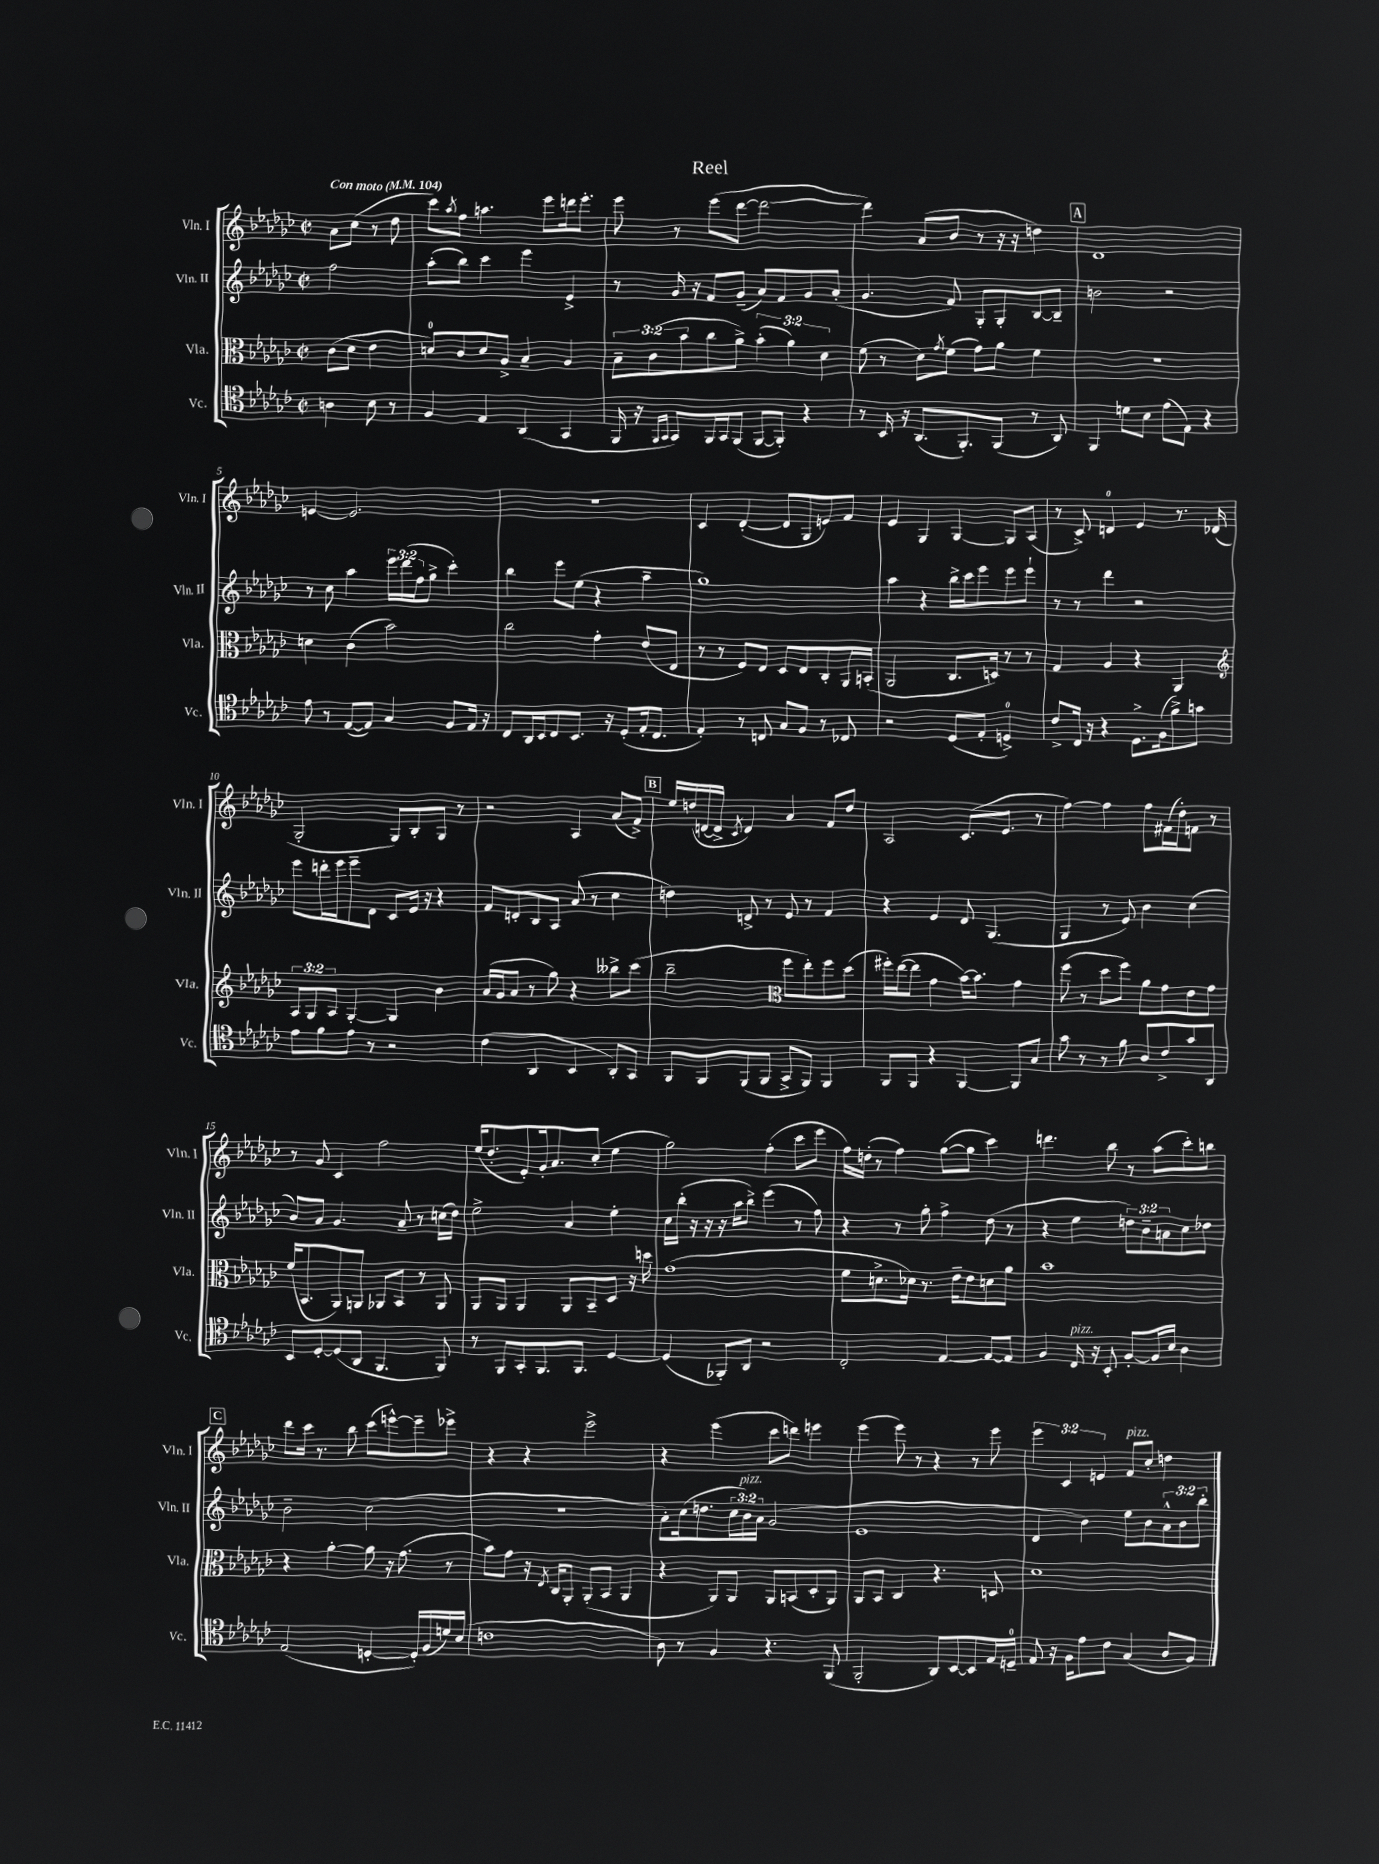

**kern	**kern	**kern	**kern
*part4	*part3	*part2	*part1
*staff4	*staff3	*staff2	*staff1
*I"Vc.	*I"Vla.	*I"Vln. II	*I"Vln. I
*I'Vc.	*I'Vla.	*I'Vln. II	*I'Vln. I
*clefC4	*clefC3	*clefG2	*clefG2
*k[b-e-a-d-g-c-]	*k[b-e-a-d-g-c-]	*k[b-e-a-d-g-c-]	*k[b-e-a-d-g-c-]
*M2/2	*M2/2	*M2/2	*M2/2
*met(c|)	*met(c|)	*met(c|)	*met(c|)
*MM104	*MM104	*MM104	*MM104
=	=	=	=
!	!	!	!LO:TX:a:B:t=Con moto
4An\	(8c-\L	2ff\	8a-\L
.	8d-\J	.	(8cc-\J
8B-\	4e-\	.	8r
8r	.	.	8dd-\
=1	=1	=1	=1
4F/	8dn/L)	(8aa-'\L	8ccc-\L)
.	.	.	8qaa-/
.	8c-/	8bb-\J)	8ff\J
4E-/	8d/	4ccc-\	4.aan\
.	8A-^/J	.	.
(4AA-/	4B-~/	4eee-\	.
.	.	.	8eee-\L
4GG-/	4A-/	4e-^/	16dddn\k
.	.	.	8.eee-'\J
=2	=2	=2	=2
16FF/	12B-~\L	8r	8eee-\
16r	.	.	.
.	(12c-\	.	.
16qqFF/LL	.	.	.
16qqGG-/JJ	.	.	.
8GG-/L)	.	16g-/	8r
.	12b-\	.	.
.	.	16r	.
16FF/L	8cc-\	8f/L	(8eee-\L
16GG-/J	.	.	.
(8FF/J	8a-^\J)	(8g-~/J	[8ddd-\J
[8FF/L	(6b-'\	8a-/L)	2ddd-\_
8FF'/J])	.	8f/	.
.	6a-\)	.	.
4r	.	8g-/	.
.	6d-\	.	.
.	.	(8a-'/J	.
=3	=3	=3	=3
8r	(8f\	4.g-/	4ddd-\])
16BB-/	8r	.	.
16r	.	.	.
(8.AA-/L	8d-\L)	.	(8a-/L
.	8qg-/	.	.
.	(8f\J	8f/)	8b-/J
8.FF'/)	.	.	.
.	8g-\L)	8G-'/L	8r
(8FF/J	8a-\J	8G-'/	16r
.	.	.	16r
8r	4f\	[8B-/	4ddn\)
8AA-/)	.	8B-~/J]	.
!!LO:REH:place=s1:t=A
=4	=4	=4	=4
4FF/	1r	2bn\	1d-
8dn\L	.	.	.
8B-\J	.	.	.
(8e-\L	.	2r	.
8E-\J)	.	.	.
4r	.	.	.
!!LO:LB:g=z
=5	=5	=5	=5
8e-\	4dn\	8r	[4en/
8r	.	8cc-\	.
([8E-/L	(4c-\	4aa-\	2.e/]
8E-/J])	.	.	.
4G-/	2b-\)	24eee-\LL	.
.	.	(24ddd-\	.
.	.	24ff\J	.
.	.	8gg-^\J	.
8F/L	.	4ccc-'\)	.
16E-/Jk	.	.	.
16r	.	.	.
=6	=6	=6	=6
8C-/L	2cc-\	4bb-\	1r
16AA-/L	.	.	.
16BB-/J	.	.	.
8C-/	.	8eee-\L	.
8.BB-/J	.	(8ee-\J	.
.	4g-'\	4r	.
16r	.	.	.
(8D-'/L	.	.	.
16E-'/k	(8e-/L	4aa-~\	.
8.C-/J	.	.	.
.	8E-/J	.	.
=7	=7	=7	=7
4E-'/)	8r	1gg-)	4c-/
.	8r	.	.
8r	8F/L)	.	([4d-'/
8Cn/	8E-/J	.	.
8G-/L	8D-/L	.	8d-/L]
8F/J	8E-/	.	8G-/
8r	8C-'/	.	8en/)
8C-X/	16AA-/L	.	8f/J
.	(16BBn'/JJ	.	.
=8	=8	=8	=8
2r	2AA-/	4aa-\	4e-/
.	.	4r	4G-/
(8D-/L	8.C-/L	16bb-^\LL	[4G-/
.	.	16ccc-\J	.
8E-'/J	.	8eee-\	.
.	16Dn/Jk)	.	.
4Dn^/)	8r	8eee-\	8G-/L]
.	8r	8eee-`\J	(8A-/J
=9	=9	=9	=9
8c-^/L	4G-/	8r	8r
16C-/Jk	.	8r	8c-^/)
16r	.	.	.
4r	4A-/	4ddd-\	4dn/
8.D-^\L	4r	2r	4e-/
(16F\k	.	.	.
8f^\)	4AA-/	.	8.r
8gn\J	.	.	.
.	.	.	(16d-X/
!!LO:LB:g=z
=10	=10	=10	=10
*	*clefG2	*	*
8e-\L	12A-/L	8eee-\L	2G-'/
.	12G-/	.	.
8f\	.	16dddn'\L	.
.	12A-/J	.	.
.	.	16eee-\J	.
8e-\J	[4G-'/	8eee-~\	.
8r	.	8d-\J	.
2r	4G-/]	8c-/L	8G-/L)
.	.	16e-/Jk	8B-'/
.	.	16r	.
.	4b-\	4r	8G-/J
.	.	.	8r
=11	=11	=11	=11
(4c-\	(16a-/LL	8f/L	2r
.	16g-/J	.	.
.	8a-/J	8dn'/	.
4AA-/	8r	8B-/	.
.	8gg-\)	8A-/J	.
4BB-/	4r	(8a-/	4A-/
.	.	8r	.
8AA-'/L)	8bb--X^\L	4cc-\	(8a-/L
8GG-/J	(8ccc-\J	.	8f^/J)
!!LO:REH:place=s1:t=B
=12	=12	=12	=12
8FF/L	2bb-~\	4ddn\)	16ee-/LL
.	.	.	(16ddn/
8FF/	.	.	[16dn/
.	.	.	16d^/JJ]
.	.	.	8qc-/
(8FF/	.	8dn^/	4d/)
8FF/J	.	8r	.
*	*clefC3	*	*
8GG-^/L	8ff\L	8e-/	4a-/
8FF/J)	8ee-'\)	8r	.
4FF/	8ff\	4f/	8f/L
.	(8dd-\J	.	8dd/J
=13	=13	=13	=13
8FF/L	16ff#X'\LL)	4r	2A-/
.	([16ee-\J	.	.
8FF/J	8ee-\J]	.	.
4r	4g-\	4e-/	.
[4FF/	[16b-\KL)	8d-/	(8.c-/L
.	8.b-\J]	.	.
.	.	(4.G-/	.
.	.	.	8.e-/J
8FF/L]	4g-\	.	.
8G-/J	.	.	8r
=14	=14	=14	=14
8g-\	(8ff\	4G-/	[4ff\)
8r	8r	.	.
8r	8dd-\L	8r	4ff\]
8f\	8ff\J)	8e-/)	.
8A-/L	8a-\L	4b-\	8ff\L
8c-^/	8g-\	.	(16f#X\L
.	.	.	16dd-'\J)
8g-/	8e-\	(4cc-\	8fn\J
8AA-/J	8g-\J	.	8r
!!LO:LB:g=z
=15	=15	=15	=15
8BB-/L	(16f/KL	8b-/L)	8r
.	8.BB-/	.	.
[8D-'/	.	8a-/J	8g-/
(8D-/]	8AA-/)	4.g-/	4c-/
8AA-/J	8AAn/J	.	.
4.FF/	8AA-X/L	.	2ff\
.	8BB-/J	8a-~/	.
.	8r	8r	.
8FF/)	8AA-/	(16ccn\LL	.
.	.	16dd-\JJ)	.
=16	=16	=16	=16
8r	8AA-/L	2ee-^\	(16ee-/KL
.	.	.	8.dd-'/
8FF/L	8AA-/J	.	.
8GG-'/	4AA-/	.	8e-'/)
8.FF/	.	.	16g-'/k
.	.	.	8.a-/
.	8AA-/L	4a-/	.
8.FF/J	.	.	.
.	8BB-~/	.	(8cc-'/J
[4D-/	8D-/J	4ee-'\	4ee-\
.	16r	.	.
.	16ddn\	.	.
=17	=17	=17	=17
(4D-/]	(1g-	16cc-\LL	2gg-\)
.	.	(16bb-'\JJ	.
.	.	16r	.
.	.	16r	.
8FF-X'/L)	.	16r	.
.	.	16aa-\KL	.
8AA-/J	.	8bb-^\J)	.
2r	.	(4eee-\	(4ff'\
.	.	8r	8ccc-\L
.	.	8ff\)	8eee-\J
=18	=18	=18	=18
2C-'/	8f\L	4r	16ff\LL)
.	.	.	(16ddn'\JJ
.	8.dn^\	.	8r
.	.	8r	4ff\)
.	16d-X\Jk)	.	.
.	8.r	8gg-'\	.
[4E-/	.	4ff^\	([8gg-\L
.	16e-~\KL	.	.
.	8e-\	.	8gg-\J]
8E-/L_	8dn\	(8dd-\	4ccc-\)
8E-/J]	8a-\J	8r	.
=19	=19	=19	=19
4F/	1b-	4r	4.dddn\
!LO:TX:a:i:t=pizz.	!	!	!
16C-/	.	4ee-\	.
16r	.	.	.
8BB-'/	.	.	8bb-\
[8F'/L	.	12ddn\L)	8r
.	.	12b-~\	.
16F/L]	.	.	(8aa-\L
.	.	12an\	.
16B-/JJ	.	.	.
4A-\	.	8cc-\	8ccc-'\)
.	.	8dd-X\J	8bbn\J
!!LO:LB:g=z
!!LO:REH:place=s1:t=C
=20	=20	=20	=20
(2E-/	4r	2b-~\	8ddd-\L
.	.	.	16ccc-\Jk
.	.	.	8.r
.	[4a-'\	.	.
.	.	.	8bb-\
[4Dn'/	8a-\]	(2cc-\	(8ccc-\L
.	16r	.	[8eeen^^\)
.	(8.g-\	.	.
16D'/LL])	.	.	8eee~\]
(16F/	.	.	.
16dn/)	8r	.	8eee-X^\J
(16B-/JJ	.	.	.
=21	=21	=21	=21
1cn	8b-\L)	1r	4r
.	8g-\J	.	.
.	16r	.	4r
.	8qE-/	.	.
.	16C-/KL	.	.
.	8AA-'/J	.	.
.	(8AA-'/L	.	2eee-^\
.	8BB-/J	.	.
.	4AA-/	.	.
=22	=22	=22	=22
8A-\)	4r	8a-'\L)	4r
8r	.	(16cc-\k	.
.	.	8.ddn\	.
4F/	8AA-/L)	.	(4eee-\
.	8AA-/J	24cc-\L	.
!	!	!LO:TX:a:i:t=pizz.	!
.	.	24b-\)	.
.	.	24a-\JJ	.
4.r	8AA-/L	(2g-/	8ccc-\L
.	(8BBn/	.	8dddn\J)
.	8D-'/	.	4eeen\
(8FF/	8AA-/J)	.	.
=23	=23	=23	=23
2FF'/	8AA-/L	1e-	(4eee-\
.	8BB-/J	.	.
.	4C-/	.	8eee-\)
.	.	.	8r
8AA-/L)	4.r	.	4r
[8BB-/	.	.	.
8BB-/]	.	.	8r
16E-/L	8Dn/	.	8eee-\
16Dn~/JJ	.	.	.
=24	=24	=24	=24
8E-/	1d-	4d-/	6eee-\
16r	.	.	.
.	.	.	6c-/
16F\KL	.	.	.
8e-\	.	4b-\)	.
.	.	.	6en/
8c-\J	.	.	.
!	!	!	!LO:TX:a:i:t=pizz.
(4G-/	.	8ee-\L	8f/L
.	.	8b-\	8cc-'/J
8A-/L	.	12a-^^\	4ddn\
.	.	12b-\	.
8F/J)	.	.	.
.	.	12bb-'\J	.
==	==	==	==
*-	*-	*-	*-
